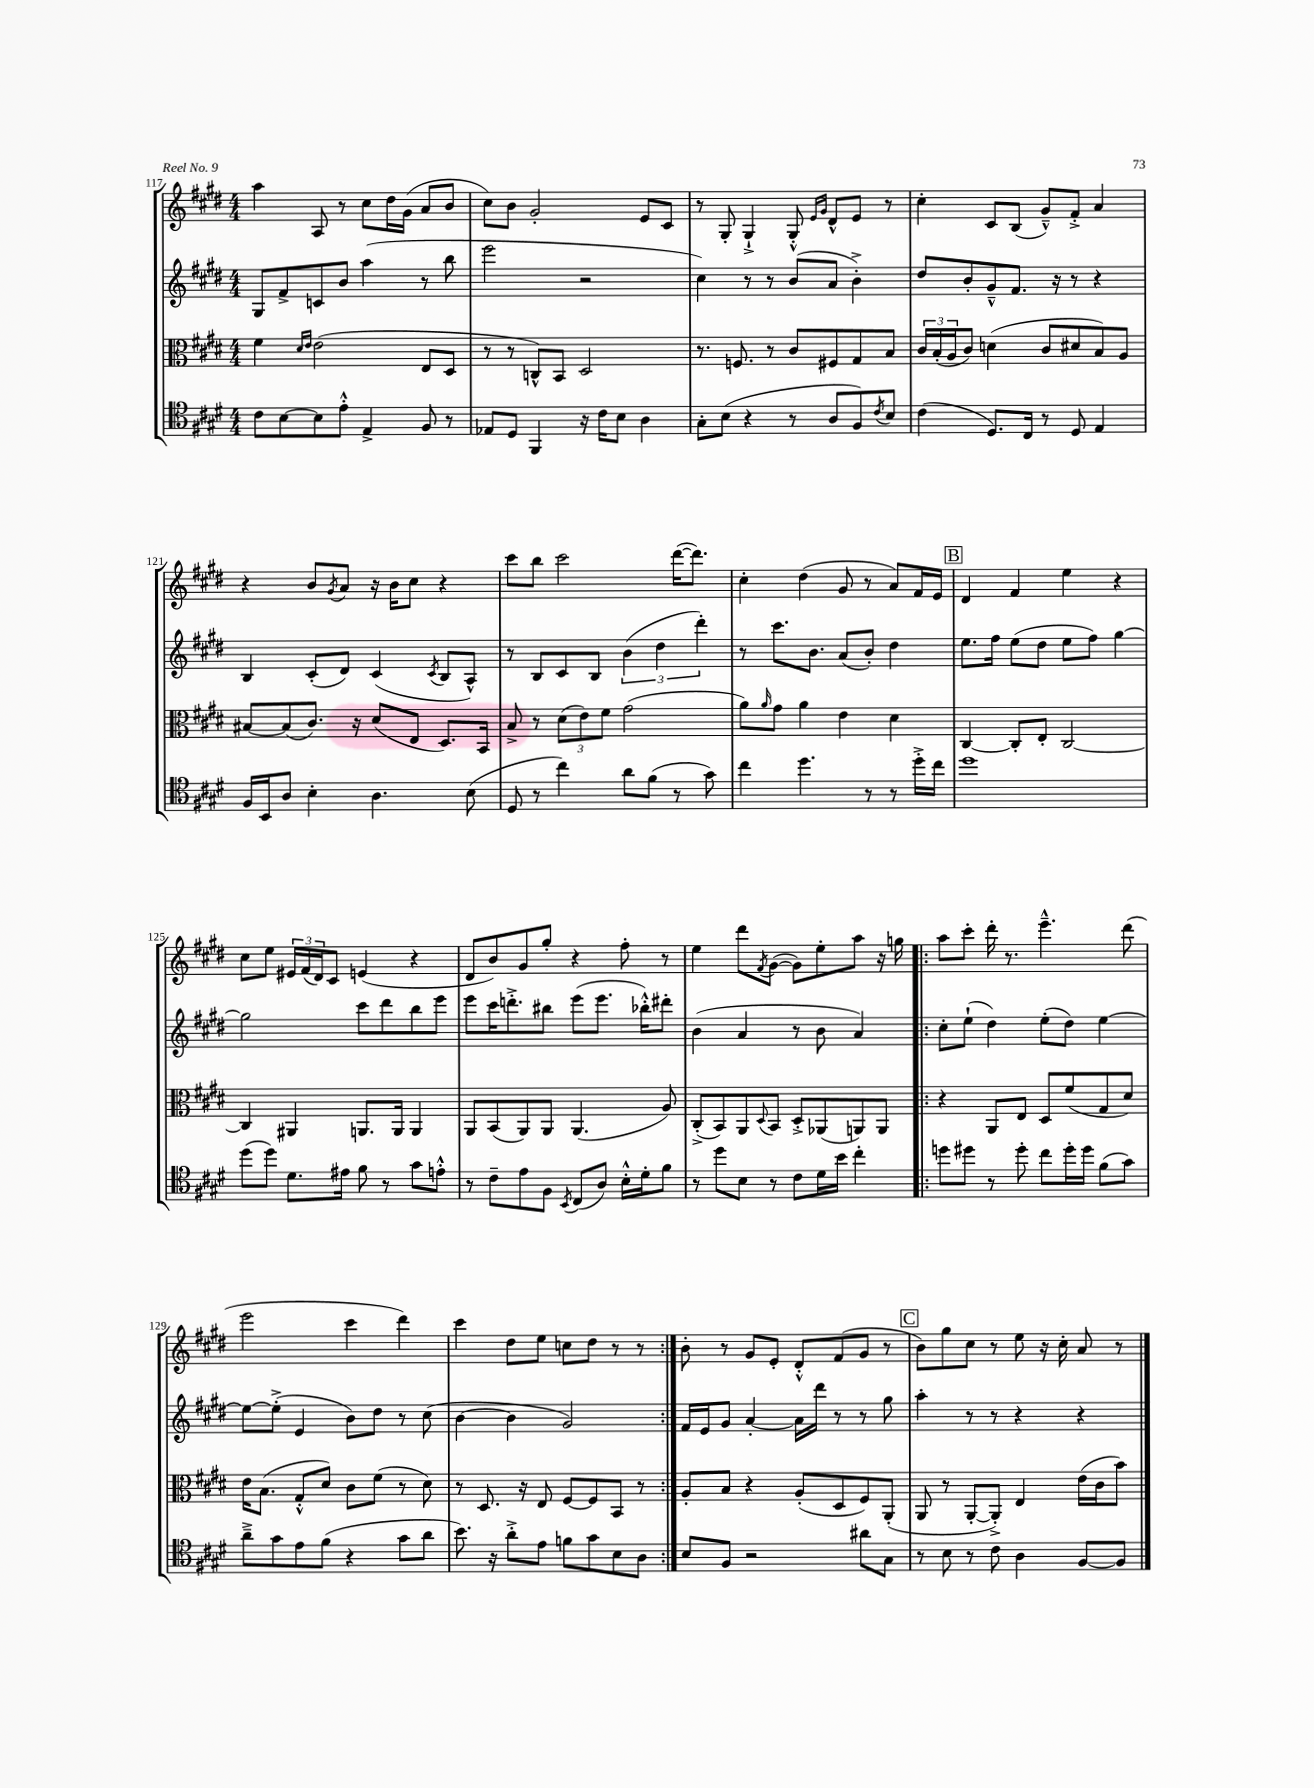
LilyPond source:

<<
\new StaffGroup <<
\new Staff = "s0" {
    \clef treble \key e \major \numericTimeSignature \time 4/4
    a''4 a8 r8 cis''8 dis''16 gis'16( a'8 b'8 |
    cis''8) b'8 gis'2-. e'8 cis'8 |
    r8 gis8-. gis4-!-> gis8-.-^ \grace { e'16 gis'16 } dis'8-^ e'8 r8 |
    cis''4-. cis'8 b8( gis'8---^) fis'8-.-> a'4 |
    r4 b'8 \acciaccatura { gis'8 } a'8 r16 b'16 cis''8 r4 |
    cis'''8 b''8 cis'''2 dis'''16~( dis'''8.) |
    cis''4-. dis''4( gis'8 r8 a'8) fis'16 e'16 |
    \mark \markup { \box "B" } dis'4 fis'4 e''4 r4 |
    cis''8 e''8 \tuplet 3/2 { eis'16 fis'16( dis'16) } cis'8 e'4( r4 |
    dis'8 b'8) gis'8 gis''8-. r4 fis''8-. r8 |
    e''4 dis'''8 \acciaccatura { fis'8 } gis'8~( gis'8) e''8-. a''8 r16 g''16 |
    \repeat volta 2 { a''8 cis'''8-. dis'''16-. r8. e'''4.---^ dis'''8( |
    e'''2 cis'''4 dis'''4) |
    cis'''4 dis''8 e''8 c''8 dis''8 r8 r8 | }
    b'8-. r8 gis'8 e'8-. dis'8-.-^ fis'8( gis'8 r8 |
    \mark \markup { \box "C" } b'8) gis''8 cis''8 r8 e''8 r16 cis''16-. a'8 r8 \bar "|." |
}
\new Staff = "s1" {
    \clef treble \key e \major \numericTimeSignature \time 4/4
    gis8 fis'8-> c'8 b'8 a''4( r8 b''8 |
    e'''2 r2 |
    cis''4) r8 r8 b'8( a'8 b'4-.->) |
    dis''8 b'8-. gis'8---^ fis'8. r16 r8 r4 |
    b4 cis'8-.( dis'8) cis'4( \acciaccatura { cis'8 } b8 a8-^) |
    r8 b8 cis'8 b8 \tuplet 3/2 { b'4( dis''4 dis'''4-.) } |
    r8 cis'''8. b'8. a'8( b'8-.) dis''4 |
    \mark \markup { \box "B" } e''8. fis''16 e''8( dis''8 e''8 fis''8) gis''4~ |
    gis''2 cis'''8 dis'''8 b''8 e'''8 |
    e'''8 cis'''16 d'''8.-.-> bis''8 e'''8( e'''8. bes''16-.-^) dis'''8-. |
    b'4( a'4 r8 b'8 a'4) |
    \repeat volta 2 { cis''8-. e''8-!( dis''4) e''8-.( dis''8) e''4~ |
    e''8~ e''8-.->( e'4 b'8) dis''8 r8 cis''8( |
    b'4~ b'4 gis'2) | }
    fis'16 e'16 gis'8 a'4~-. a'16 dis'''16 r8 r8 gis''8 |
    \mark \markup { \box "C" } a''4-. r8 r8 r4 r4 \bar "|." |
}
\new Staff = "s2" {
    \clef alto \key e \major \numericTimeSignature \time 4/4
    fis'4 \grace { dis'16 e'16 } e'2( e8 dis8 |
    r8 r8 c8-^) b,8 dis2 |
    r8. f8. r8 cis'8 fis8 gis8 b8 |
    \tuplet 3/2 { cis'16 b16-.( a16 } cis'8) d'4( cis'8 dis'8 b8) a8 |
    bis8~ bis8( cis'8.) r16 dis'8( e8 dis8.) b,16 |
    b8-> r8 \tuplet 3/2 { dis'8( e'8) fis'8 } gis'2( |
    a'8) \grace { a'16 } gis'8 a'4 e'4 dis'4 |
    \mark \markup { \box "B" } cis4~ cis8-. e8-. cis2~ |
    cis4 ais,4 a,8. a,16 a,4 |
    a,8 b,8( a,8) a,8 a,4.( a8) |
    cis8-.->( b,8) a,8 \appoggiatura { dis8 } b,8 dis8-.-> aes,8( a,8) a,8 |
    \repeat volta 2 { r4 a,8 e8 dis8 fis'8( gis8 dis'8) |
    e'16 b8.( gis8-.-^ dis'8) cis'8 fis'8( r8 dis'8) |
    r8 dis8. r16 e8 fis8~ fis8 b,8 r8 | }
    a8-. b8 r4 a8-.( dis8 fis8) a,8-.( |
    \mark \markup { \box "C" } a,8 r8 a,8~-. a,8-.->) e4 e'16( cis'16 b'8) \bar "|." |
}
\new Staff = "s3" {
    \clef tenor \key e \major \numericTimeSignature \time 4/4
    cis'8 b8~ b8 e'8-.-^ e4-> fis8 r8 |
    ees8 dis8 fis,4 r16 cis'16 b8 a4 |
    gis8-. b8( r4 r8 a8 fis8) \acciaccatura { cis'8 } b8 |
    cis'4( dis8.) cis16 r8 dis8 e4 |
    fis16 b,16 a8 b4-. a4. b8( |
    dis8 r8 cis''4) a'8 fis'8( r8 gis'8) |
    cis''4 dis''4. r8 r8 dis''16-.-> cis''16 |
    \mark \markup { \box "B" } dis''1 |
    dis''8( dis''8) dis'8. eis'16 fis'8 r8 gis'8 e'8-.-^ |
    r8 cis'8-- e'8 fis8 \acciaccatura { b,8 } cis8( a8) b16-.-^ dis'16-. fis'8 |
    r8 dis''8 b8 r8 cis'8 dis'16 b'16 cis''4-. |
    \repeat volta 2 { d''8 dis''8 r8 dis''8-. cis''8 dis''16-. dis''16 fis'8( gis'8) |
    a'8---> gis'8 e'8 fis'8( r4 gis'8 a'8 |
    b'8.) r16 a'8-.-> e'8 f'8 gis'8 b8 a8 | }
    b8 fis8 r2 ais'8 gis8 |
    \mark \markup { \box "C" } r8 b8 r8 cis'8 a4 fis8~ fis8 \bar "|." |
}
>>
>>
\layout { \context { \Score currentBarNumber = #117 } }
